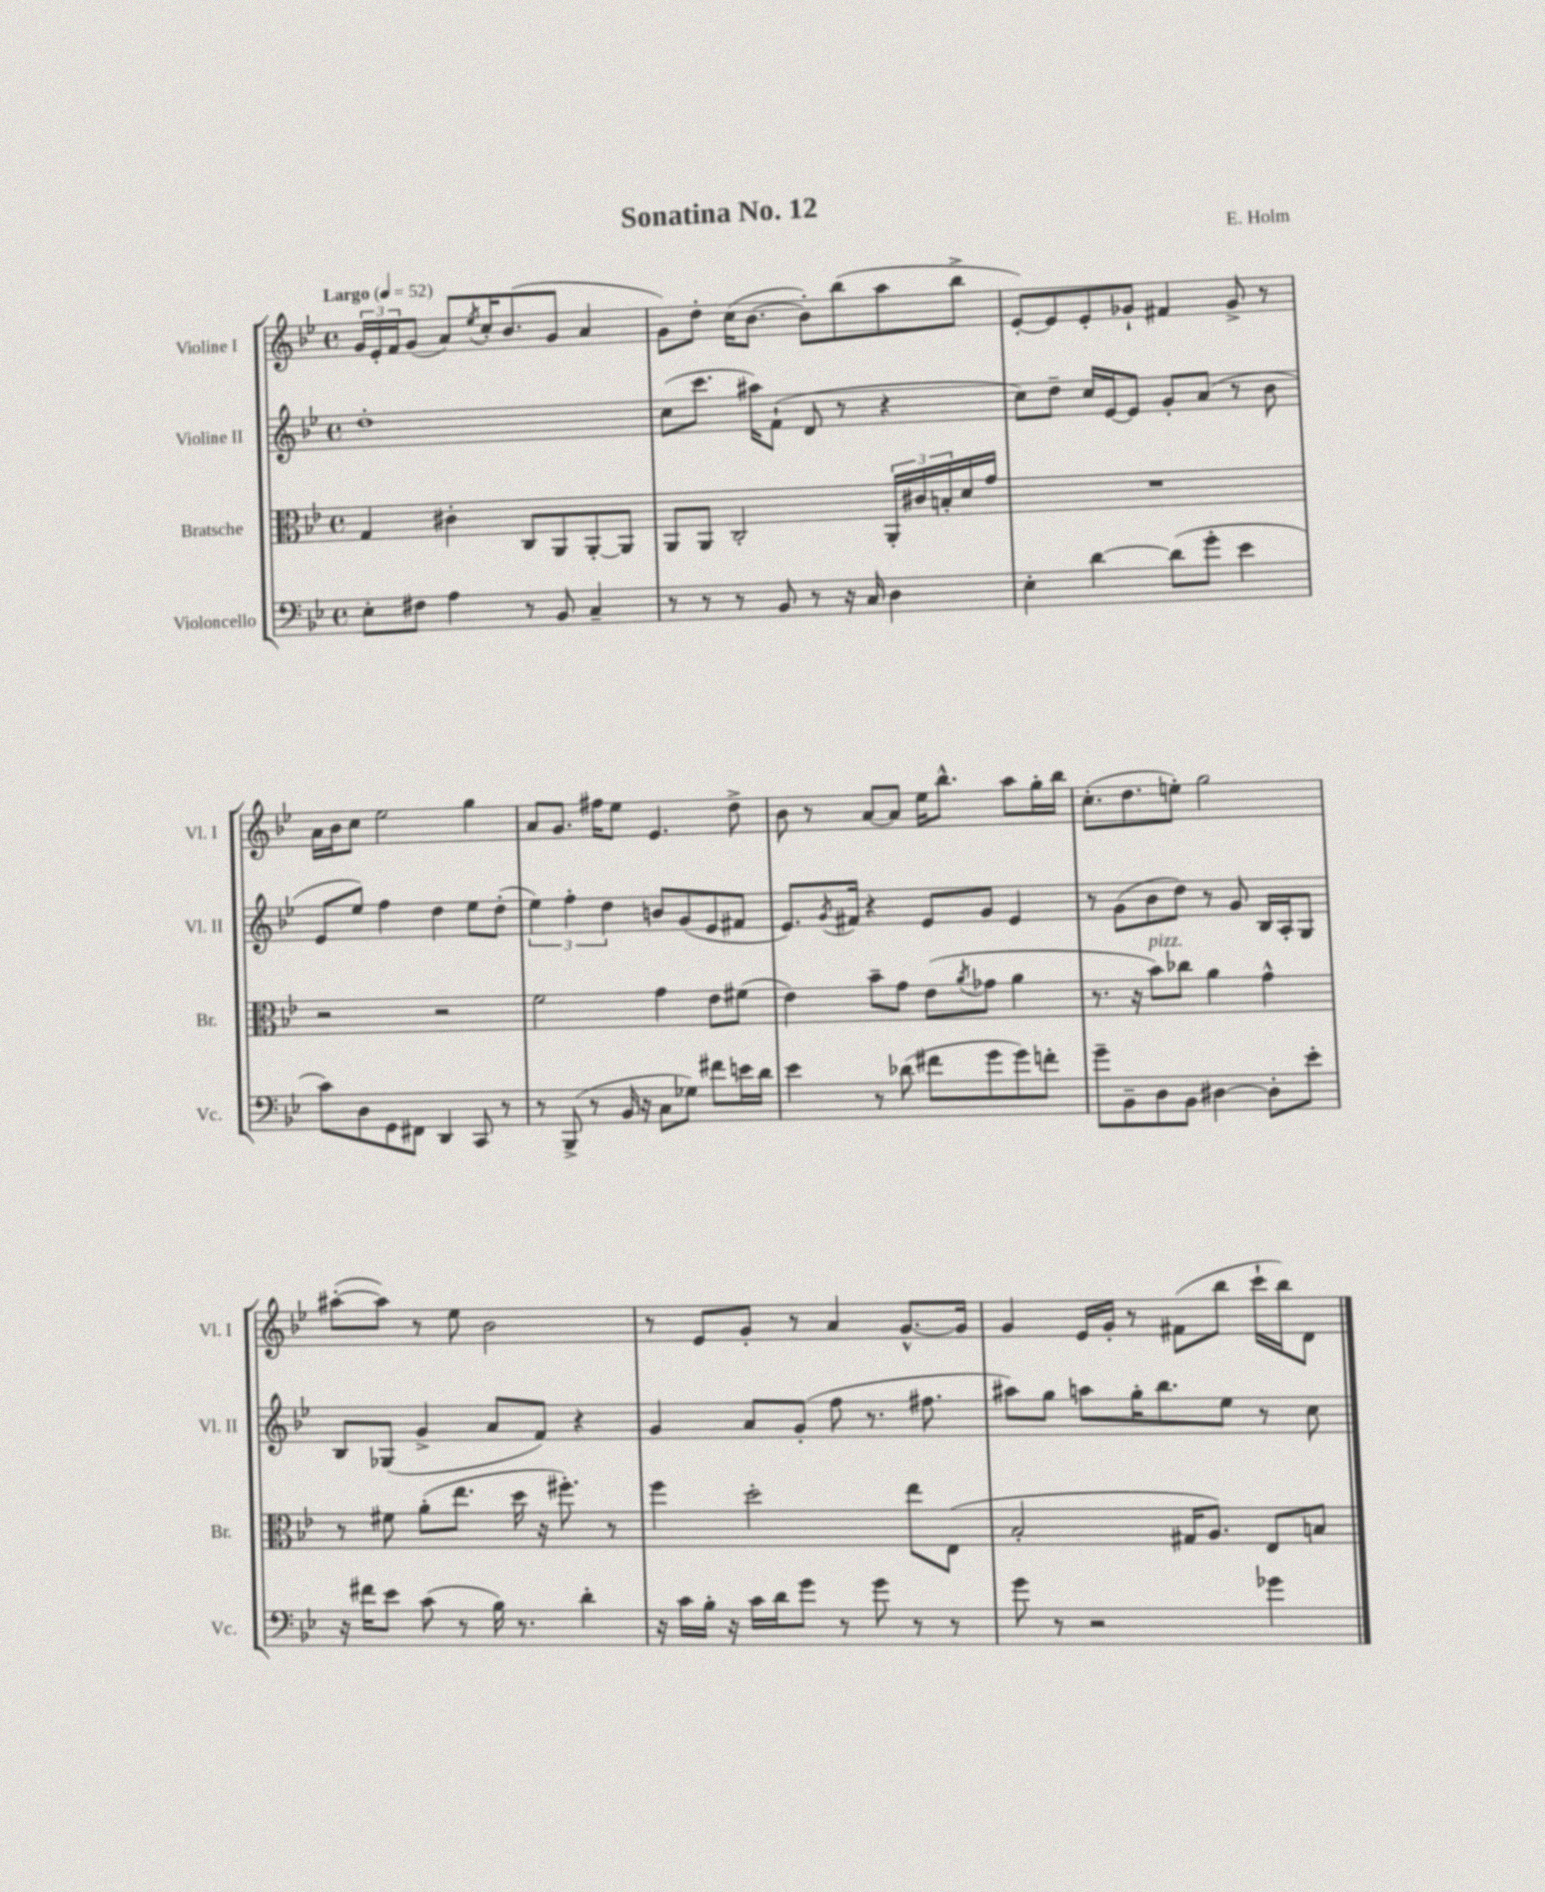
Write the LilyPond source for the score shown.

\header { title = "Sonatina No. 12" composer = "E. Holm" }
<<
\new StaffGroup <<
\new Staff = "s0" \with { instrumentName = "Violine I" shortInstrumentName = "Vl. I" } {
    \clef treble \key bes \major \defaultTimeSignature \time 4/4 \tempo "Largo" 4 = 52
    \tuplet 3/2 { g'16 ees'16-. f'16 } g'8( a'8) \acciaccatura { ees''8 } c''16-. bes'8.( g'8 a'4 |
    g'8) d''8-. c''16( bes'8.~ bes'8-.) bes''8( a''8 bes''8-> |
    ees'8~-.) ees'8 ees'8-. ges'8-! fis'4 ges'8-> r8 |
    a'16 bes'16 c''8 ees''2 g''4 |
    a'8 g'8. fis''16 ees''8 ees'4. d''8-> |
    bes'8 r8 a'8~ a'8 ees''16 bes''8.-^ a''8 g''16-. bes''16 |
    c''8.-.( d''8. e''8-.) g''2 |
    ais''8~-.( ais''8) r8 ees''8 bes'2 |
    r8 ees'8 g'8-. r8 a'4 g'8.~-^ g'16 |
    g'4 ees'16 g'16-. r8 fis'8( bes''8 c'''16-! bes''16) d'8 \bar "|." |
}
\new Staff = "s1" \with { instrumentName = "Violine II" shortInstrumentName = "Vl. II" } {
    \clef treble \key bes \major \defaultTimeSignature \time 4/4
    d''1-. |
    c''8( c'''8. ais''16) f'8-!( d'8 r8 r4 |
    c''8) d''8-- c''16 ees'16~ ees'8 g'8-. a'8( r8 bes'8 |
    ees'8 ees''8) f''4 d''4 ees''8 d''8-.( |
    \tuplet 3/2 { ees''4) f''4-. d''4 } b'8 g'8( ees'8 fis'8 |
    ees'8.) \acciaccatura { g'8 } fis'16 r4 ees'8 g'8 ees'4 |
    r8 g'8( bes'8 d''8) r8 g'8 bes16 a16-. g8 |
    bes8 ges8( g'4-> a'8 f'8) r4 |
    g'4 a'8 g'8-.( f''8 r8. fis''8. |
    ais''8) g''8 a''8 g''16-. bes''8. ees''8 r8 c''8 \bar "|." |
}
\new Staff = "s2" \with { instrumentName = "Bratsche" shortInstrumentName = "Br." } {
    \clef alto \key bes \major \defaultTimeSignature \time 4/4
    g4 cis'4-. c8 a,8 a,8~-. a,8 |
    a,8 a,8 c2-. \tuplet 3/2 { a,16-. cis'16 b16-. } d'16 g'16 |
    R1 |
    r2 r2 |
    f'2 g'4 ees'8 fis'8( |
    ees'4) bes'8-- g'8 ees'8( \acciaccatura { a'8 } ges'8 a'4 |
    r8. r16 bes'8^\markup { \italic "pizz." }) ces''8 a'4 g'4-^ |
    r8 fis'8 a'8-.( ees''8. d''16 r16 fis''8.-.) r8 |
    f''4 d''2-. ees''8 ees8( |
    bes2-. gis16 a8.) ees8 b8 \bar "|." |
}
\new Staff = "s3" \with { instrumentName = "Violoncello" shortInstrumentName = "Vc." } {
    \clef bass \key bes \major \defaultTimeSignature \time 4/4
    ees8-. fis8 a4 r8 bes,8 c4-- |
    r8 r8 r8 bes,8 r8 r16 c16 d4 |
    ees4-. d'4~ d'8( g'8-. ees'4 |
    c'8) d8 g,8 fis,8 d,4 c,8 r8 |
    r8 bes,,8->( r8 bes,16 r16 c8 ges8) fis'8 e'16 d'16 |
    ees'4 r8 des'8( fis'8 g'8 g'8) f'8-. |
    g'8-- bes,8-- d8 bes,8 dis4~ dis8-. ees'8-. |
    r16 fis'16 ees'8 c'8( r8 bes16) r8. d'4-. |
    r16 c'16 bes16-. r16 c'16 d'16 g'8 r8 g'8 r8 r8 |
    g'8 r8 r2 ges'4 \bar "|." |
}
>>
>>
\layout { \context { \Score \remove "Bar_number_engraver" } }
